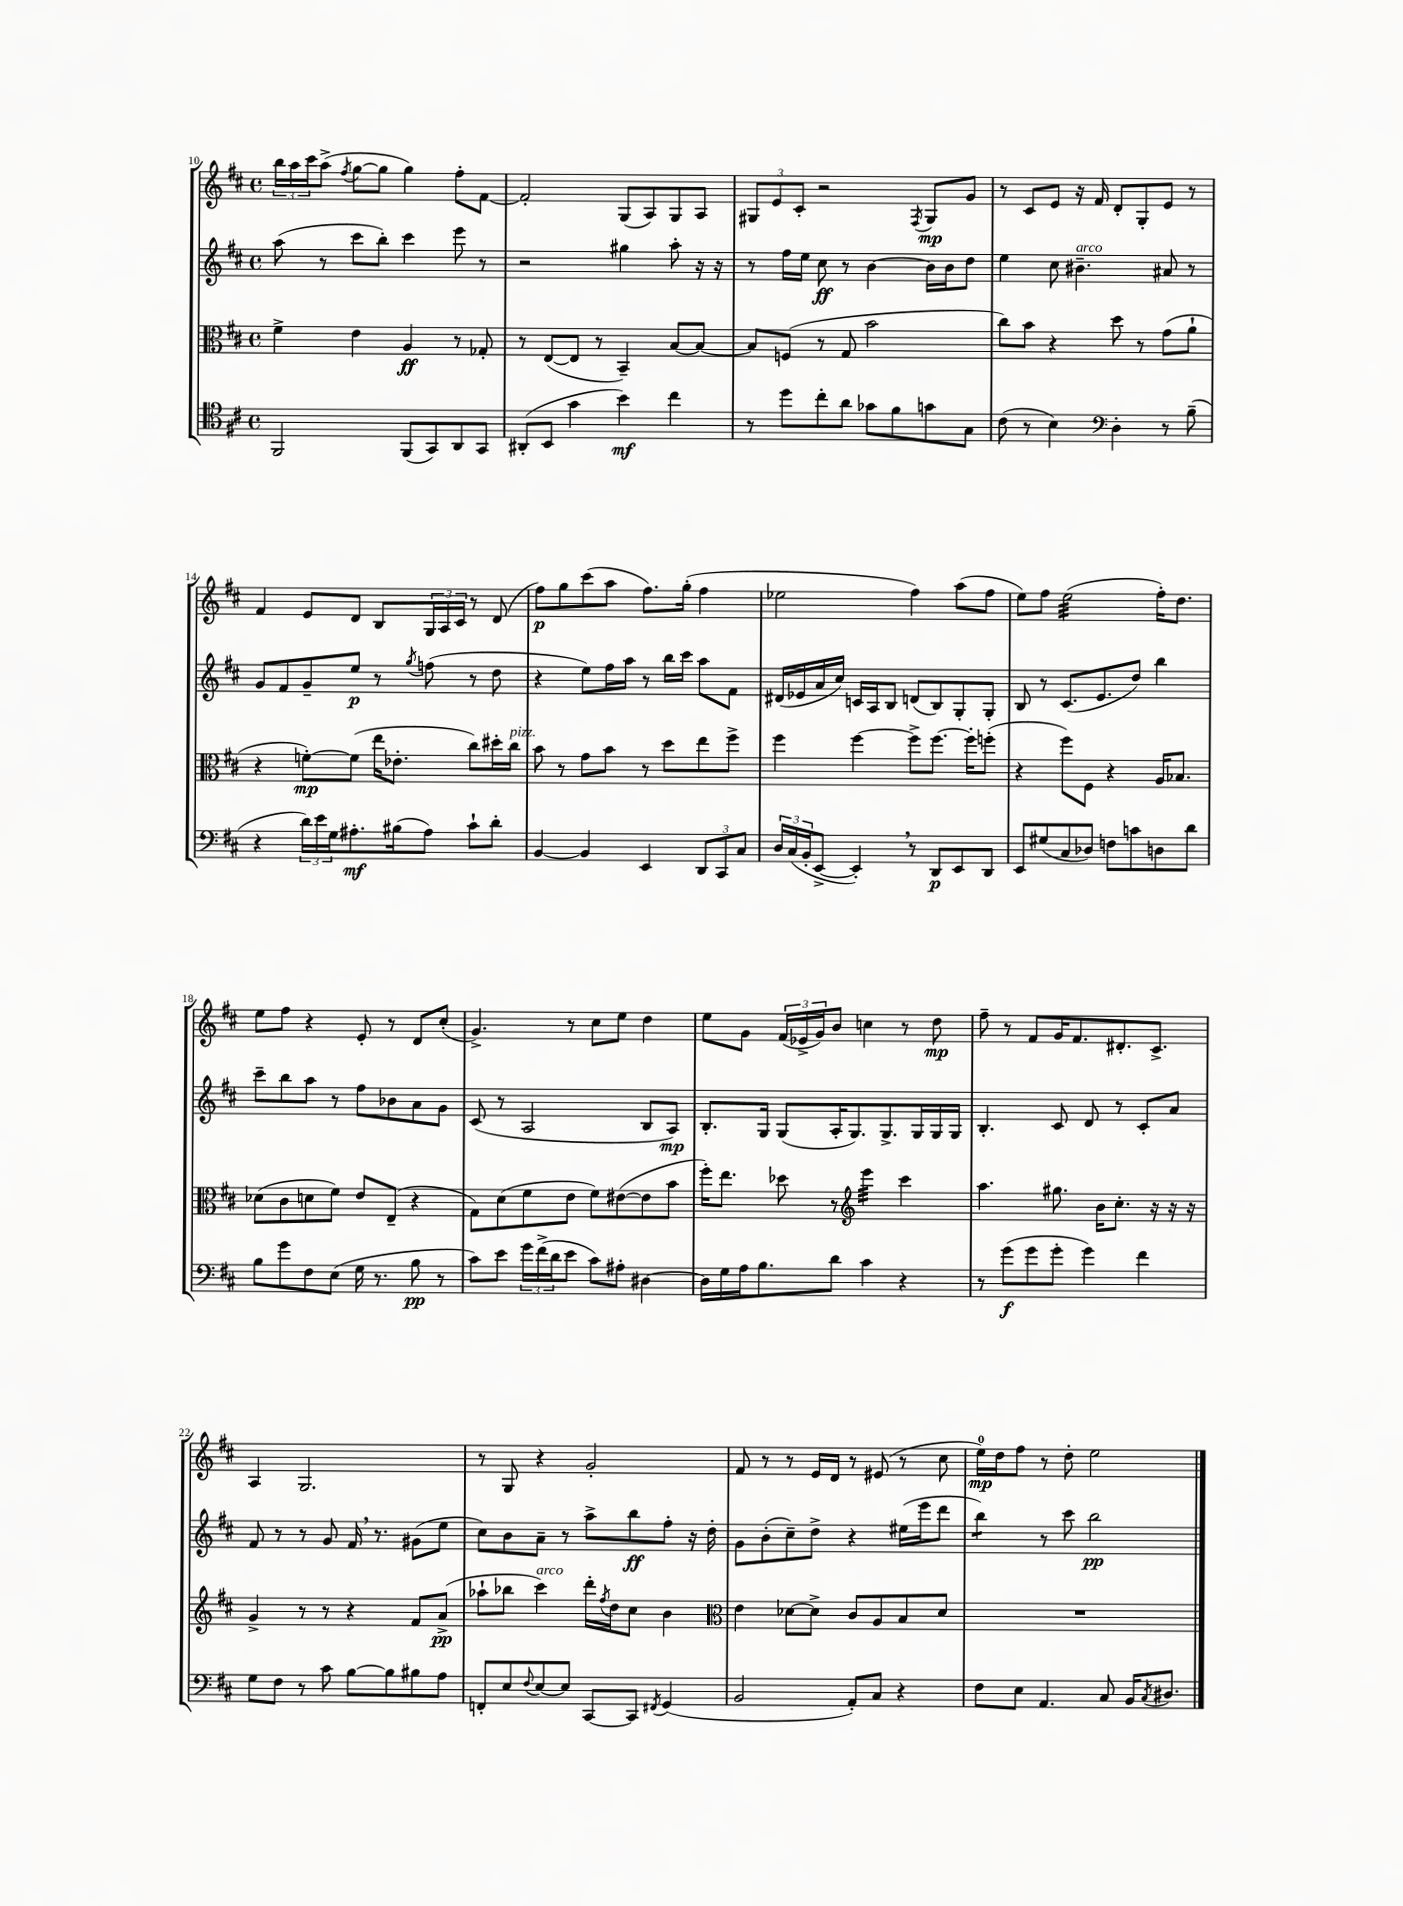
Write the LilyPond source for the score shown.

<<
\new StaffGroup <<
\new Staff = "s0" {
    \clef treble \key d \major \defaultTimeSignature \time 4/4
    \tuplet 3/2 { b''16 a''16 cis'''16 } a''8->( \acciaccatura { fis''8 } g''8~ g''8 g''4) fis''8-. fis'8~ |
    fis'2-. g8( a8) g8 a8 |
    \tuplet 3/2 { gis8 e'8 cis'8-. } r2 \acciaccatura { fis8 } gis8\mp g'8 |
    r8 cis'8 e'8 r16 fis'16 d'8-. g8-. e'8 r8 |
    fis'4 e'8 d'8 b8 \tuplet 3/2 { g16 a16 cis'16 } r8 d'8( |
    fis''8\p) g''8 cis'''8( a''8 fis''8.) g''16-.( fis''4 |
    ees''2 fis''4) a''8( fis''8 |
    e''8) fis''8 e''2:32( fis''16-.) d''8. |
    e''8 fis''8 r4 e'8-. r8 d'8 cis''8-.( |
    g'4.->) r8 cis''8 e''8 d''4 |
    e''8 g'8 \tuplet 3/2 { fis'16( ees'16-> g'16) } b'8 c''4 r8 d''8\mp |
    fis''8-- r8 fis'8 g'16 fis'8. dis'8.-. cis'8.-> |
    a4 g2. |
    r8 g8 r4 g'2-. |
    fis'8 r8 r8 e'16 d'16 r8 eis'8( r8 cis''8 |
    e''16-0\mp) d''16 fis''8 r8 d''8-. e''2 \bar "|." |
}
\new Staff = "s1" {
    \clef treble \key d \major \defaultTimeSignature \time 4/4
    a''8( r8 cis'''8 b''8-.) cis'''4 e'''8 r8 |
    r2 gis''4 a''8-. r16 r16 |
    r8 fis''16 e''16 cis''8\ff r8 b'4~ b'16 b'16 d''8 |
    e''4 cis''8 bis'4.--^\markup { \italic "arco" } ais'8 r8 |
    g'8 fis'8 g'8-- e''8\p r8 \acciaccatura { g''8 } f''8( r8 d''8 |
    r4 e''8) fis''16 a''16 r8 b''16 cis'''16 a''8 fis'8 |
    dis'16( ees'16 a'16 cis''16) c'16 a16 b8 d'8( b8) g8-. g8-. |
    b8 r8 cis'8.( e'8. d''8) b''4 |
    cis'''8-- b''8 a''8 r8 fis''8 bes'8 a'8 g'8 |
    cis'8( r8 a2 b8 a8\mp) |
    b8.-. g16 g8( a16-. g8.) g8.-> g16 g16 g16 |
    b4.-. cis'8 d'8 r8 cis'8-. a'8 |
    fis'8 r8 r8 g'8 fis'16 \breathe r8. gis'8( e''8 |
    cis''8) b'8 a'8-- r8 a''8-> b''8\ff fis''8-. r16 d''16-. |
    g'8 b'8-.( cis''8--) d''8-> r4 eis''16( e'''16 d'''8 |
    b''4:8) r8 cis'''8 b''2\pp \bar "|." |
}
\new Staff = "s2" {
    \clef alto \key d \major \defaultTimeSignature \time 4/4
    fis'4-> e'4 a4\ff r8 ges8-. |
    r8 e8~( e8 r8 b,4--) b8~ b8~ |
    b8 f8( r8 g8 b'2 |
    cis''8) b'8 r4 d''8 r8 g'8( a'8-! |
    r4 f'8~-.\mp) f'8( e''16 ees'8.-. cis''8) dis''16-. cis''16^\markup { \italic "pizz." } |
    b'8 r8 g'8 b'8 r8 d''8 e''8 fis''8-> |
    fis''4 fis''4~ fis''8-> fis''8.~ fis''16-. f''8-.( |
    r4 fis''8) fis8 r4 a16 bes8. |
    des'8( cis'8 d'8 fis'8) e'8 e8--( r4 |
    g8) d'8( fis'8 e'8 fis'8) eis'8~( eis'8 b'8 |
    fis''16-.) e''8. des''8 r8 \clef treble e'''4:32 cis'''4 |
    a''4. gis''8. b'16 cis''8.-. r16 r16 r16 |
    g'4-> r8 r8 r4 fis'8 a'8->\pp( |
    aes''8-! bes''8 cis'''4^\markup { \italic "arco" }) d'''16-. \acciaccatura { fis''8 } d''16 cis''8 b'4 |
    \clef alto e'4 des'8~ des'8-> cis'8 a8 b8 des'8 |
    R1 \bar "|." |
}
\new Staff = "s3" {
    \clef tenor \key d \major \defaultTimeSignature \time 4/4
    fis,2 fis,8( g,8) a,8 g,8 |
    ais,8-.( b,8 g'4 b'4\mf) cis''4 |
    r8 d''8 cis''8-. a'8 ges'8 fis'8 g'8 g8 |
    cis'8( r8 b4) \clef bass d4-. r8 b8--( |
    r4 \tuplet 3/2 { d'16) e'16 g16 } ais8.-.\mf bis16( ais8) cis'8-! d'8-. |
    b,4~ b,4 e,4 \tuplet 3/2 { d,8 cis,8 cis8 } |
    \tuplet 3/2 { d16 cis16( b,16-. } e,8~-> e,4-.) \breathe r8 d,8\p e,8 d,8 |
    e,8 gis8( cis8 des8) f8 c'8 d8 d'8 |
    b8 g'8 fis8 e8( g16 r8. b8\pp r8 |
    cis'8) e'8 \tuplet 3/2 { g'16 fis'16->( d'16 } e'8 cis'8) ais8-. dis4~ |
    dis16 g16 a16 b8. d'8 cis'4 r4 |
    r8 g'8\f( g'8 g'8-. g'4) fis'4 |
    g8 fis8 r8 cis'8 b8~ b8 bis8 a8 |
    f,8-. e8 \appoggiatura { fis8 } e8~ e8 cis,8~ cis,8 \acciaccatura { fis,8 } g,4( |
    b,2 a,8-.) cis8 r4 |
    fis8 e8 a,4. cis8 b,16 \acciaccatura { cis8 } dis8. \bar "|." |
}
>>
>>
\layout { \context { \Score currentBarNumber = #10 } }
